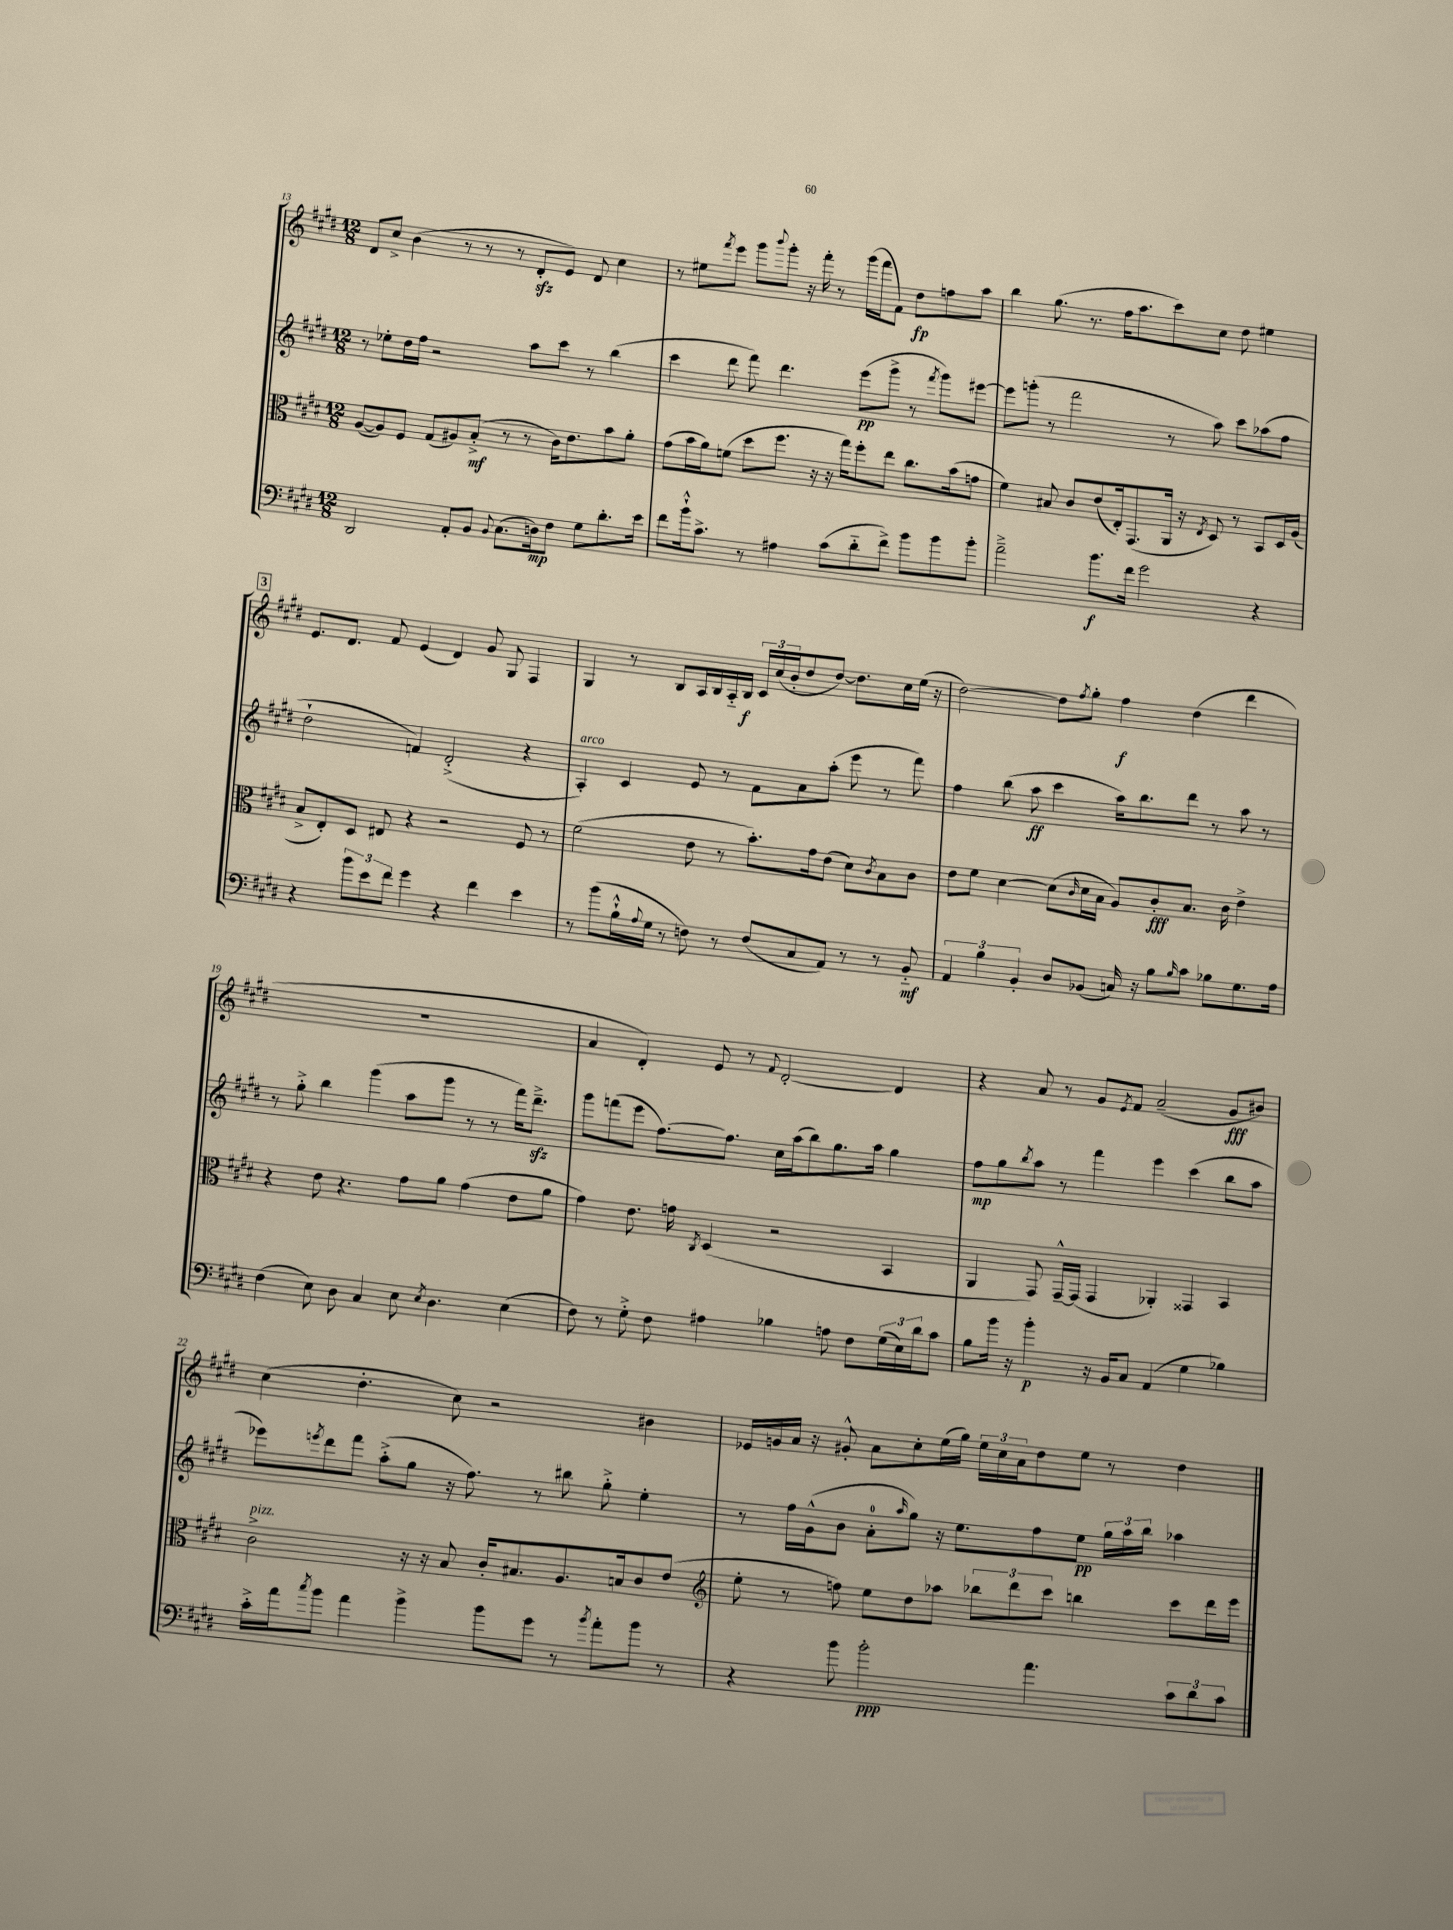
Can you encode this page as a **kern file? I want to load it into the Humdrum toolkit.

**kern	**dynam	**kern	**dynam	**kern	**dynam	**kern	**dynam
*part4	*part4	*part3	*part3	*part2	*part2	*part1	*part1
*staff4	*staff4	*staff3	*staff3	*staff2	*staff2	*staff1	*staff1
*clefF4	*	*clefC3	*	*clefG2	*	*clefG2	*
*k[f#c#g#d#]	*	*k[f#c#g#d#]	*	*k[f#c#g#d#]	*	*k[f#c#g#d#]	*
*M12/8	*	*M12/8	*	*M12/8	*	*M12/8	*
=13	=13	=13	=13	=13	=13	=13	=13
2DD#/	.	([8A/L	.	8r	.	8d#/L	.
.	.	8A/])	.	8ee-X'\L	.	8cc#^/J	.
.	.	8F#/J	.	16dd#\L	.	(4b\	.
.	.	.	.	16ff#\JJ	.	.	.
.	.	(8G#/L	.	2r	.	.	.
8AA'/L	.	8A#X/)	.	.	.	8r	.
8BB/J	.	(8B'^/J	mf	.	.	8r	.
8qqBB/	.	.	.	.	.	.	.
(8.C#\L	.	8r	.	.	.	8r	.
.	.	8r	.	8aa\L	.	8d#zz'/L	.
16Dn\k)	mp	.	.	.	.	.	.
8F#\J	.	16c#\KL)	.	8ccc#\J	.	8e/J)	.
.	.	8.e\	.	.	.	.	.
8G#\L	.	.	.	8r	.	8d#/	.
8.d#'\	.	8b\	.	(4bb\	.	4cc#\	.
.	.	8a'\J	.	.	.	.	.
16e\Jk	.	.	.	.	.	.	.
=14	=14	=14	=14	=14	=14	=14	=14
8f#\L	.	(8g#\L	.	4ccc#\	.	8r	.
16b`^^\k	.	16b\L	.	.	.	8ee#X\L	.
8.c#^\J	.	16a\J)	.	.	.	.	.
.	.	.	.	.	.	8qfff#/	.
.	.	(8fn\J	.	8ddd#\	.	8eee\J	.
8r	.	8dd#\L	.	8fff#\)	.	8ggg#\L	.
.	.	.	.	.	.	8qqbbb/	.
4A#X\	.	8.ff#\J	.	4.ddd#\	.	8ggg#'\J	.
.	.	.	.	.	.	16r	.
.	.	16r	.	.	.	16fff#'\	.
(8c#\L	.	16r	.	.	.	8r	.
.	.	16gg#\KL)	.	.	.	.	.
8d#\	.	8ff#'\	.	(8eee\L	pp	(16ggg#\LL	.
.	.	.	.	.	.	16fff#\J	.
8f#^\J)	.	8ee\J	.	8ggg#^\J	.	8f#\J)	.
8b\L	.	8.cc#\L	.	8r	.	8dd#\L	fp
.	.	.	.	8qfff#/	.	.	.
8b\	.	.	.	8ggg#\L)	.	8ffn\	.
.	.	(16b\k	.	.	.	.	.
8b'\J	.	8gn\J	.	[8eee#X\J	.	8aa\J	.
=15	=15	=15	=15	=15	=15	=15	=15
2a~^\	.	4f#\)	.	8eee#\L]	.	4bb\	.
.	.	.	.	(8gggn'\J	.	.	.
.	.	8B#X/	.	8r	.	(8.gg#\	.
.	.	8c#/L	.	2fff#\	.	.	.
.	.	.	.	.	.	8.r	.
8.b\L	f	(8e/	.	.	.	.	.
.	.	16E'/k)	.	.	.	16ff#\KL	.
16f#\Jk	.	(8.GG#/	.	.	.	8.aa\	.
2g#\	.	.	.	.	.	.	.
.	.	16AA/Jk	.	8r	.	8ccc#\)	.
.	.	16r	.	.	.	.	.
.	.	8qE/	.	.	.	.	.
.	.	8D#/)	.	8aa\)	.	8cc#\J	.
.	.	8r	.	8ccc#\L	.	8dd#\	.
4r	.	8BB/L	.	(8aa-X\	.	4ee#X\	.
.	.	16D#/L	.	8ff#\J	.	.	.
.	.	(16A/JJ	.	.	.	.	.
!!LO:LB:g=z
!!LO:REH:place=s1:t=3
=16	=16	=16	=16	=16	=16	=16	=16
4r	.	8B^/L	.	2dd#`\	.	8.e/L	.
.	.	8E'/)	.	.	.	.	.
.	.	.	.	.	.	8.d#/J	.
12b\L	.	8D#/J	.	.	.	.	.
12e\	.	.	.	.	.	.	.
.	.	8E#X/	.	.	.	8f#/	.
12f#\J	.	.	.	.	.	.	.
4g#\	.	4r	.	4fn/)	.	(4e/	.
4r	.	2r	.	(2d#'^/	.	4d#/)	.
4f#\	.	.	.	.	.	8g#/	.
.	.	.	.	.	.	8G#/	.
4e\	.	8F#/	.	4r	.	4F#/	.
.	.	8r	.	.	.	.	.
=17	=17	=17	=17	=17	=17	=17	=17
!	!	!	!	!LO:TX:a:i:t=arco	!	!	!
8r	.	(2f#\	.	4A'/)	.	4G#/	.
(8b\L	.	.	.	.	.	.	.
16B`^^\L	.	.	.	4c#/	.	8r	.
8qqA/	.	.	.	.	.	.	.
16G#\JJ	.	.	.	.	.	.	.
8r	.	.	.	.	.	8B/L	.
8Fn\)	.	8e\	.	8e/	.	16A/L	.
.	.	.	.	.	.	16B/	.
8r	.	8r	.	8r	.	16A/	.
.	.	.	.	.	.	16B/JJ	f
(8F/L	.	8.b'\L)	.	8f#\L	.	24c#/LL	.
.	.	.	.	.	.	(24cc#/	.
.	.	.	.	.	.	24b'/J	.
8C#/	.	.	.	8a\	.	8dd#/	.
.	.	16g#\k	.	.	.	.	.
8AA/J)	.	(8e\J	.	(8aa'\J	.	[8dd#/J)	.
8r	.	8d#\L)	.	8eee\	.	8.dd#\L]	.
.	.	8qc#/	.	.	.	.	.
8r	.	8B\	.	8r	.	.	.
.	.	.	.	.	.	16cc#\L	.
8BB/	mf	8c#\J	.	8fff#\)	.	(16ee\JJ	.
.	.	.	.	.	.	16r	.
=18	=18	=18	=18	=18	=18	=18	=18
6AA/	.	8e\L	.	4ff#\	.	[2dd#\)	.
.	.	8f#\J	.	.	.	.	.
6B\	.	.	.	.	.	.	.
.	.	[4d#\	.	(8bb\	.	.	.
6BB'/	.	.	.	.	.	.	.
.	.	.	.	8aa\	ff	.	.
8D#/L	.	(8d#\L]	.	4ccc#\	.	8dd#\L]	.
.	.	16qqc#/	.	.	.	8qff#/	.
(8BB-X/J	.	16d#\L	.	.	.	8gg#'\J	.
.	.	16B\JJ	.	.	.	.	.
16Cn/)	.	8A/L)	.	16aa\KL)	.	4ff#\	f
16r	.	.	.	8.bb\	.	.	.
8B\L	.	8c#'/	fff	.	.	.	.
16qqB/	.	.	.	.	.	.	.
8c#\J	.	8.B/J	.	8ddd#\J	.	(4dd#\	.
8B-X\L	.	.	.	8r	.	.	.
.	.	16c#\	.	.	.	.	.
8.G#\	.	4e^\	.	8aa\	.	4ddd#\	.
.	.	.	.	8r	.	.	.
16A\Jk	.	.	.	.	.	.	.
!!LO:LB:g=z
=19	=19	=19	=19	=19	=19	=19	=19
(4F#\	.	4r	.	8r	.	1.r	.
.	.	.	.	8gg#'^\	.	.	.
8E\)	.	8e\	.	4bb\	.	.	.
8D#\	.	4.r	.	.	.	.	.
4C#/	.	.	.	(4ggg#\	.	.	.
8E\	.	8g#\L	.	8aa\L	.	.	.
8qE/	.	.	.	.	.	.	.
4.D#\	.	8a\J	.	8ggg#\J	.	.	.
.	.	(4g#\	.	8r	.	.	.
.	.	.	.	8r	.	.	.
(4E\	.	8e\L	.	16fff#\KL)	.	.	.
.	.	.	.	8.ddd#zz~^\J	.	.	.
.	.	8a\J	.	.	.	.	.
=20	=20	=20	=20	=20	=20	=20	=20
8F#\)	.	4g#\)	.	8ggg#\L	.	4a/	.
8r	.	.	.	(8fffn\	.	.	.
8G#'^\	.	8.e\	.	8eee\J	.	4d#'/)	.
8F#\	.	.	.	[8.ff#\L)	.	.	.
.	.	16gn\	.	.	.	.	.
.	.	8qC#/	.	.	.	.	.
4A#X\	.	(4D#/	.	.	.	8e/	.
.	.	.	.	8.ff#\J]	.	.	.
.	.	.	.	.	.	8r	.
.	.	.	.	.	.	8qqf#/	.
4B-X\	.	2r	.	16cc#\LL	.	[2d#'/	.
.	.	.	.	(16aa\J	.	.	.
.	.	.	.	8bb\)	.	.	.
8An\	.	.	.	8.gg#\	.	.	.
8F#\L	.	.	.	.	.	.	.
.	.	.	.	16aa\Jk	.	.	.
(24G#\L	.	4BB/	.	4gg#\	.	4d#/]	.
24E\)	.	.	.	.	.	.	.
24d#\J	.	.	.	.	.	.	.
8c#\J	.	.	.	.	.	.	.
=21	=21	=21	=21	=21	=21	=21	=21
8B\L	.	4AA/	.	8ff#\L	mp	4r	.
16b\Jk	.	.	.	8gg#\	.	.	.
16r	.	.	.	.	.	.	.
.	.	.	.	8qbb/	.	.	.
4b'\	p	8GG#/)	.	8aa\J	.	8a/	.
.	.	[16GG#~^^/LL	.	8r	.	8r	.
.	.	(16GG#/JJ]	.	.	.	.	.
16r	.	4GG#/	.	4fff#\	.	8g#/L	.
16BB/KL	.	.	.	.	.	.	.
.	.	.	.	.	.	8qe/	.
8C#/J	.	.	.	.	.	8f#/J	.
(4AA/	.	4AA-X'/)	.	4eee\	.	(2a~/	.
4G#\	.	4GG##X/	.	(4ccc#\	.	.	.
4B-X\)	.	4BB/	.	8bb\L	.	8g#/L	fff
.	.	.	.	8aa\J	.	8b#X/J)	.
!!LO:LB:g=z
=22	=22	=22	=22	=22	=22	=22	=22
!	!	!LO:TX:a:i:t=pizz.	!	!	!	!	!
16c#'^\LL	.	2c#^\	.	8eee-X\L)	.	(4cc#\	.
16a\J	.	.	.	.	.	.	.
8qcc#/	.	.	.	8qeeen/	.	.	.
8b\J	.	.	.	8ddd#\	.	.	.
4a\	.	.	.	8fff#\J	.	4.dd#'\	.
.	.	.	.	(8aa'^\L	.	.	.
4b^\	.	16r	.	8gg#\J	.	.	.
.	.	16r	.	.	.	.	.
.	.	8B/	.	16r	.	8cc#\)	.
.	.	.	.	8.ff#\)	.	.	.
8b\L	.	16c#'/KL	.	.	.	2r	.
.	.	8.B#X/	.	.	.	.	.
8g#\J	.	.	.	8r	.	.	.
8r	.	8.A/	.	8bb#X\	.	.	.
8qb/	.	.	.	.	.	.	.
8a'\L	.	.	.	8gg#'^\	.	.	.
.	.	16Bn/k	.	.	.	.	.
8b\J	.	8c#/	.	4ee'\	.	4b#X\	.
8r	.	(8e/J	.	.	.	.	.
=23	=23	=23	=23	=23	=23	=23	=23
*	*	*clefG2	*	*	*	*	*
4r	.	8ee'\	.	8r	.	16e-X/LL	.
.	.	.	.	.	.	16gn/	.
.	.	8r	.	16ff#\LL	.	16a/JJ	.
.	.	.	.	(16g#^^\J	.	16r	.
8b\	.	8ffn\)	.	8b\J	.	8g#X'^^/	.
2b'\	ppp	8ee\L	.	8a'\L	.	8a\L	.
.	.	.	.	16qqaa/	.	.	.
.	.	8dd#\	.	8gg#\J)	.	8cc#'\	.
.	.	8aa-X\J	.	16r	.	(16ee\L	.
.	.	.	.	8.ee\L	.	16gg#\JJ)	.
.	.	12bb-X\L	.	.	.	24ee\LL	.
.	.	.	.	.	.	24cc#\	.
.	.	12ddd#\	.	.	.	24a\J	.
4.a\	.	.	.	8ff#\	.	8dd#\	.
.	.	12ccc#\J	.	.	.	.	.
.	.	4bbn\	.	8ee\J	pp	8ee\J	.
.	.	.	.	24gg#\LL	.	8r	.
.	.	.	.	24aa\	.	.	.
.	.	.	.	24bb\JJ	.	.	.
12c#\L	.	8ccc#\L	.	4aa-X\	.	4dd#\	.
12d#\	.	.	.	.	.	.	.
.	.	16ddd#\L	.	.	.	.	.
12c#\J	.	.	.	.	.	.	.
.	.	16eee\JJ	.	.	.	.	.
==	==	==	==	==	==	==	==
*-	*-	*-	*-	*-	*-	*-	*-
